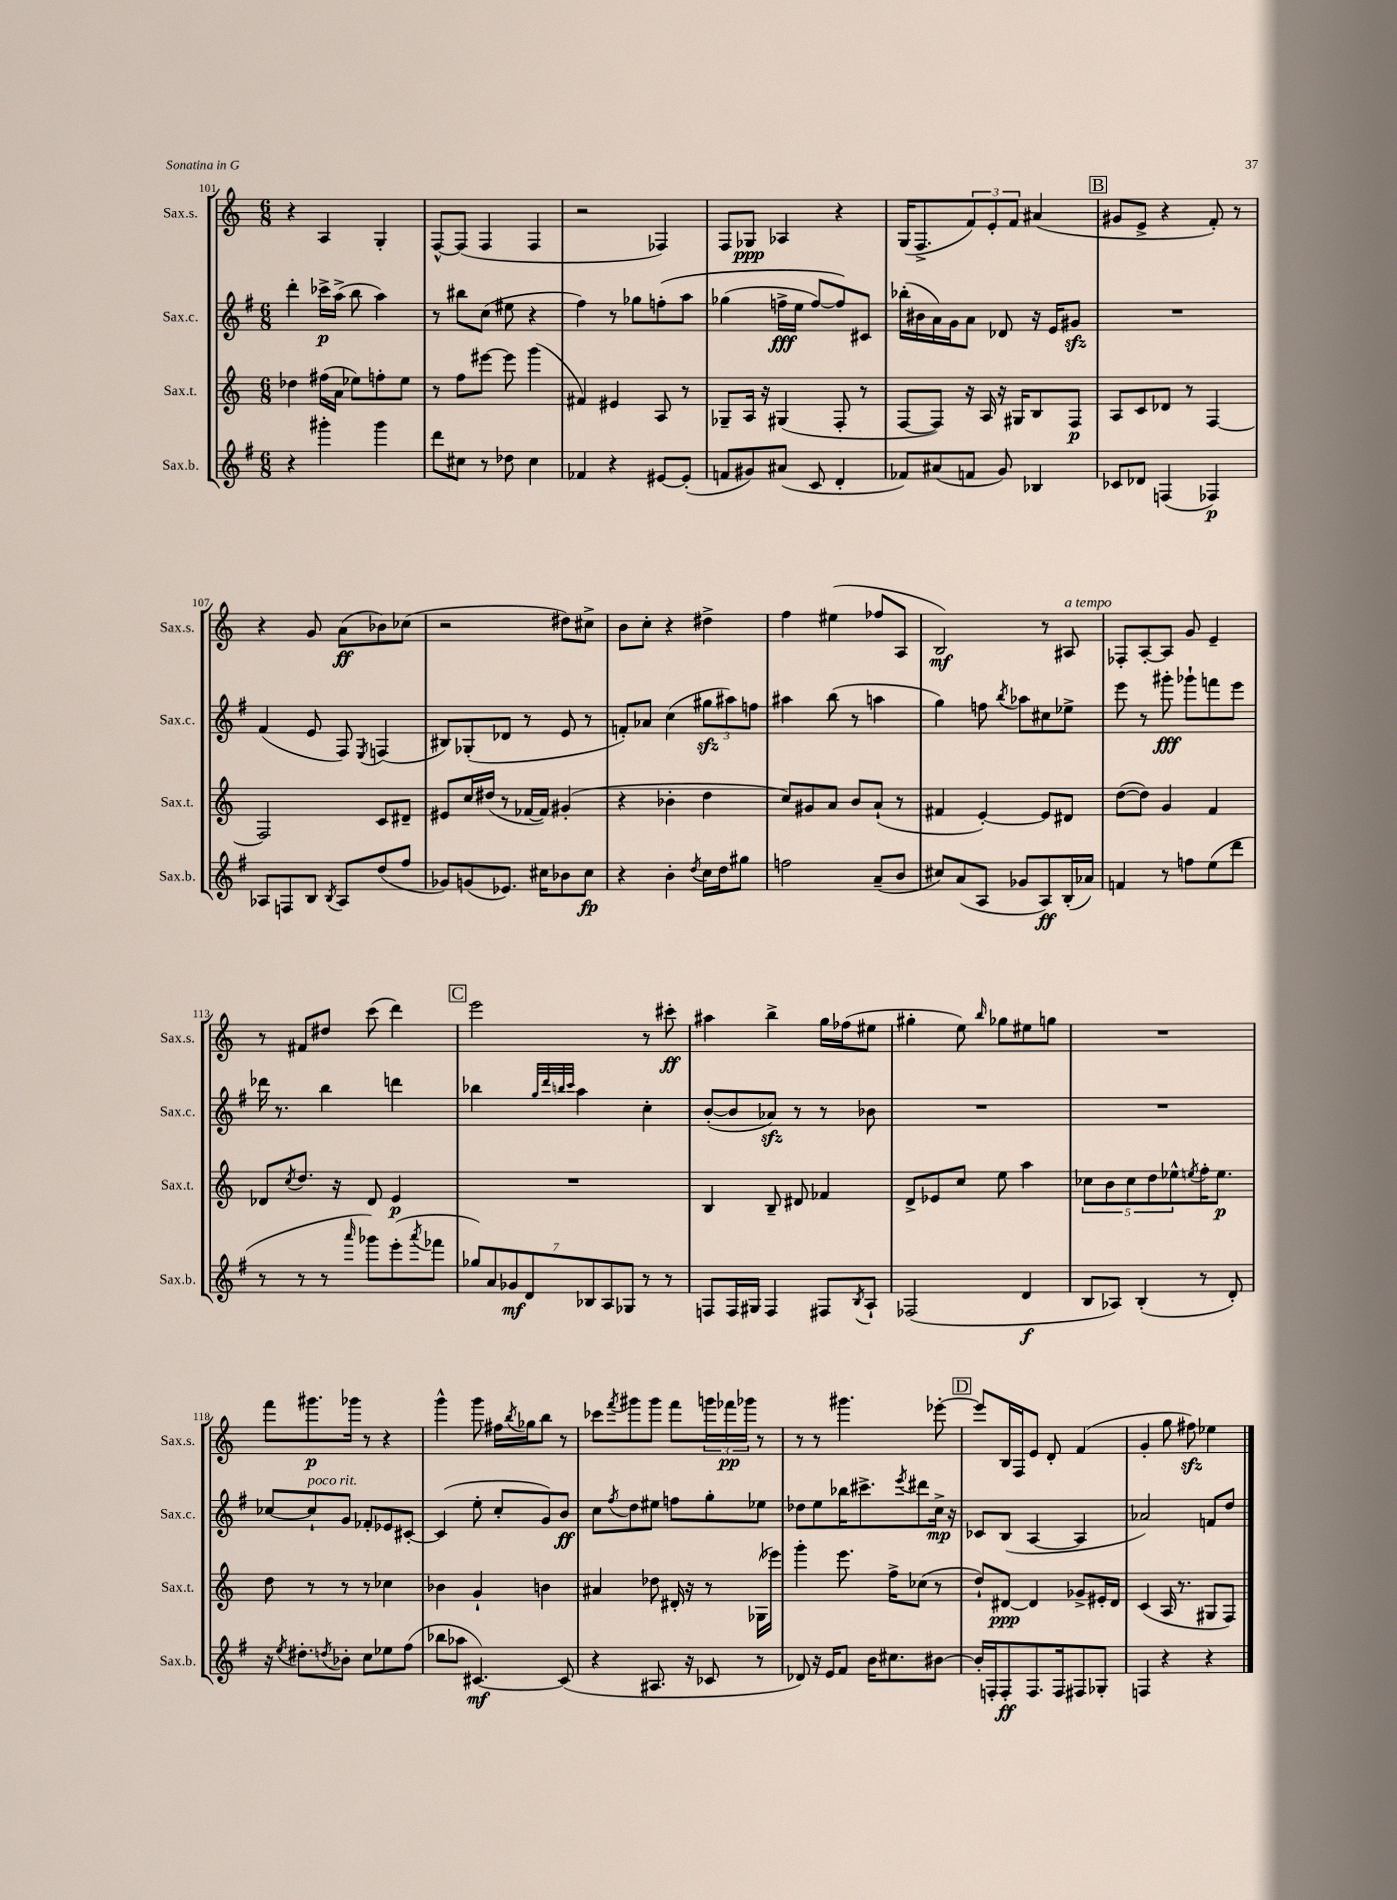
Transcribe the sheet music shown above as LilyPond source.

<<
\new StaffGroup <<
\new Staff = "s0" \with { instrumentName = "Sax.s." shortInstrumentName = "Sax.s." } {
    \clef treble \key c \major \numericTimeSignature \time 6/8
    r4 a4 g4-. |
    f8~-^ f8( f4 f4 |
    r2 fes4) |
    f8 ges8\ppp aes4 r4 |
    g16( f8.-> \tuplet 3/2 { f'8) e'8-. f'8 } ais'4( |
    \mark \markup { \box "B" } gis'8 e'8-> r4 f'8-.) r8 |
    r4 g'8 a'8\ff( bes'8) ces''8( |
    r2 dis''8) cis''8-> |
    b'8 c''8-. r4 dis''4-> |
    f''4 eis''4( fes''8 a8 |
    b2\mf) r8 ais8^\markup { \italic "a tempo" } |
    fes8-. a8~-. a8 g'8 e'4-- |
    r8 fis'8 dis''8 c'''8( d'''4) |
    \mark \markup { \box "C" } e'''2 r8 cis'''8-.\ff |
    ais''4 b''4-> g''16 fes''16( eis''8 |
    gis''4-. e''8) \grace { b''16 } ges''8 eis''8 g''8 |
    R2. |
    f'''8 gis'''8.\p ges'''16 r8 r4 |
    g'''4-^ g'''8 fis''16 \acciaccatura { b''8 } ges''16 b''8 r8 |
    ces'''8 \acciaccatura { f'''8 } gis'''8 gis'''8 f'''8 \tuplet 3/2 { g'''16 fes'''16\pp ges'''16 } r8 |
    r8 r8 gis'''4. ees'''8~-. |
    \mark \markup { \box "D" } ees'''8 b16 f16 e'8 d'8-. f'4( |
    g'4-. g''8 fis''8\sfz) ees''4 \bar "|." |
}
\new Staff = "s1" \with { instrumentName = "Sax.c." shortInstrumentName = "Sax.c." } {
    \clef treble \key g \major \numericTimeSignature \time 6/8
    d'''4-. ces'''16->\p a''16->( b''8 a''4) |
    r8 bis''8 c''8( eis''8 r4 |
    fis''4) r8 ges''8 f''8-.\( a''8 |
    ges''4( f''16->\fff e''16 f''8~) f''8\) cis'8 |
    bes''16-.( bis'16 a'16) g'16 a'8 des'8 r16 e'16 gis'8\sfz |
    \mark \markup { \box "B" } R2. |
    fis'4( e'8 fis8) \acciaccatura { e8 } f4( |
    bis8) ges8-.( des'8 r8 e'8 r8 |
    f'8-.) aes'8 c''4( \tuplet 3/2 { gis''8\sfz ais''8) f''8 } |
    ais''4 b''8( r8 a''4 |
    g''4) f''8 \acciaccatura { b''8 } aes''8 cis''8 ees''8-> |
    e'''8 r8 gis'''8-.\fff ges'''8-! f'''8 e'''8 |
    des'''16 r8. b''4 d'''4 |
    \mark \markup { \box "C" } bes''4 \grace { g''32 d'''32 b''32 c'''32 } a''4 c''4-. |
    b'8~-.( b'8 aes'8\sfz) r8 r8 bes'8 |
    R2. |
    R2. |
    ces''8~ ces''8-!^\markup { \italic "poco rit." } g'8 fes'8-. ees'8 cis'8~-. |
    cis'4( e''8-. c''8-. g'8) b'8\ff |
    c''8 \acciaccatura { fis''8 } d''8 eis''8 f''8 g''8-. ees''8 |
    des''8 e''8 bes''16 cis'''8.-> \acciaccatura { e'''8 } dis'''8 c''16->\mp r16 |
    \mark \markup { \box "D" } ces'8 b8( a4~ a4 |
    aes'2) f'8 d''8 \bar "|." |
}
\new Staff = "s2" \with { instrumentName = "Sax.t." shortInstrumentName = "Sax.t." } {
    \clef treble \key c \major \numericTimeSignature \time 6/8
    des''4 fis''16( a'16 ees''8) f''8-. ees''8 |
    r8 f''8 eis'''8~ eis'''8 g'''4( |
    fis'4) eis'4 a8 r8 |
    ges8-- a16 r16 gis4( f8-. r8 |
    f8~ f8) r16 a16 r16 gis16 b8 f8\p |
    \mark \markup { \box "B" } a8 c'8 des'8 r8 f4~ |
    f2 c'8 dis'8-- |
    eis'8 c''16 dis''16( r8 fes'16~ fes'16) gis'4-.( |
    r4 bes'4-. d''4 |
    c''8) gis'8 a'8 b'8 a'8-!( r8 |
    fis'4 e'4~-.) e'8 dis'8 |
    d''8~( d''8) g'4 f'4 |
    des'8 \acciaccatura { c''8 } d''8. r16 des'8 e'4\p |
    \mark \markup { \box "C" } R2. |
    b4 b8-- dis'8 fes'4 |
    d'8-> ees'8 c''8 e''8 a''4 |
    \tuplet 5/4 { ces''8 b'8 ces''8 d''8 ees''8-^ } \acciaccatura { e''8 } f''16-. e''8.\p |
    d''8 r8 r8 r8 ces''4 |
    bes'4 g'4-! b'4 |
    ais'4 des''8 dis'16-. r16 r8 ges16( ees'''16) |
    g'''4-. e'''8. f''16-> ces''8( r8 |
    \mark \markup { \box "D" } d''8-!) dis'8~\ppp dis'4 ges'8-> eis'16-. dis'16 |
    c'4( a16 r8. gis8 f8) \bar "|." |
}
\new Staff = "s3" \with { instrumentName = "Sax.b." shortInstrumentName = "Sax.b." } {
    \clef treble \key g \major \numericTimeSignature \time 6/8
    r4 gis'''4-. gis'''4 |
    d'''8 cis''8 r8 des''8 cis''4 |
    fes'4 r4 eis'8~ eis'8-.( |
    f'8 gis'8) ais'8( c'8 d'4-. |
    fes'8) ais'8( f'8 g'8) bes4 |
    \mark \markup { \box "B" } ces'8 des'8 f4( fes4\p) |
    aes8 f8 b8 \acciaccatura { b8 } aes8 d''8( fis''8 |
    ges'8) g'8( ees'8.) cis''16 bes'8 cis''8\fp |
    r4 b'4-. \acciaccatura { d''8 } c''16 d''16 gis''8 |
    f''2 a'8--( b'8 |
    cis''8) a'8( a8 ges'8 a8\ff) b16-.( aes'16) |
    f'4 r8 f''8 e''8( d'''8 |
    r8 r8 r8 \grace { a'''16 } ges'''8) e'''8-.( \acciaccatura { a'''8 } fes'''8 |
    \mark \markup { \box "C" } \tuplet 7/4 { ges''8) a'8 ges'8\mf d'8 bes8 a8 ges8 } r8 r8 |
    f8 f16 gis16 f4 fis8 \acciaccatura { b8 } a8-! |
    fes2( d'4\f |
    b8 aes8) b4-.( r8 d'8-.) |
    r16 \acciaccatura { e''8 } dis''8.-. \acciaccatura { d''8 } bes'8-. c''8 ees''8 fis''8( |
    bes''8 aes''8 cis'4.~\mf) cis'8( |
    r4 ais8. r16 ces'8 r8 |
    des'8) r16 e'16 fis'8 b'16 cis''8. bis'8~ |
    \mark \markup { \box "D" } bis'16-. f16-. f8-.\ff f8. f16 fis8 ges8-. |
    f4 r4 r4 \bar "|." |
}
>>
>>
\layout { \context { \Score currentBarNumber = #101 } }
